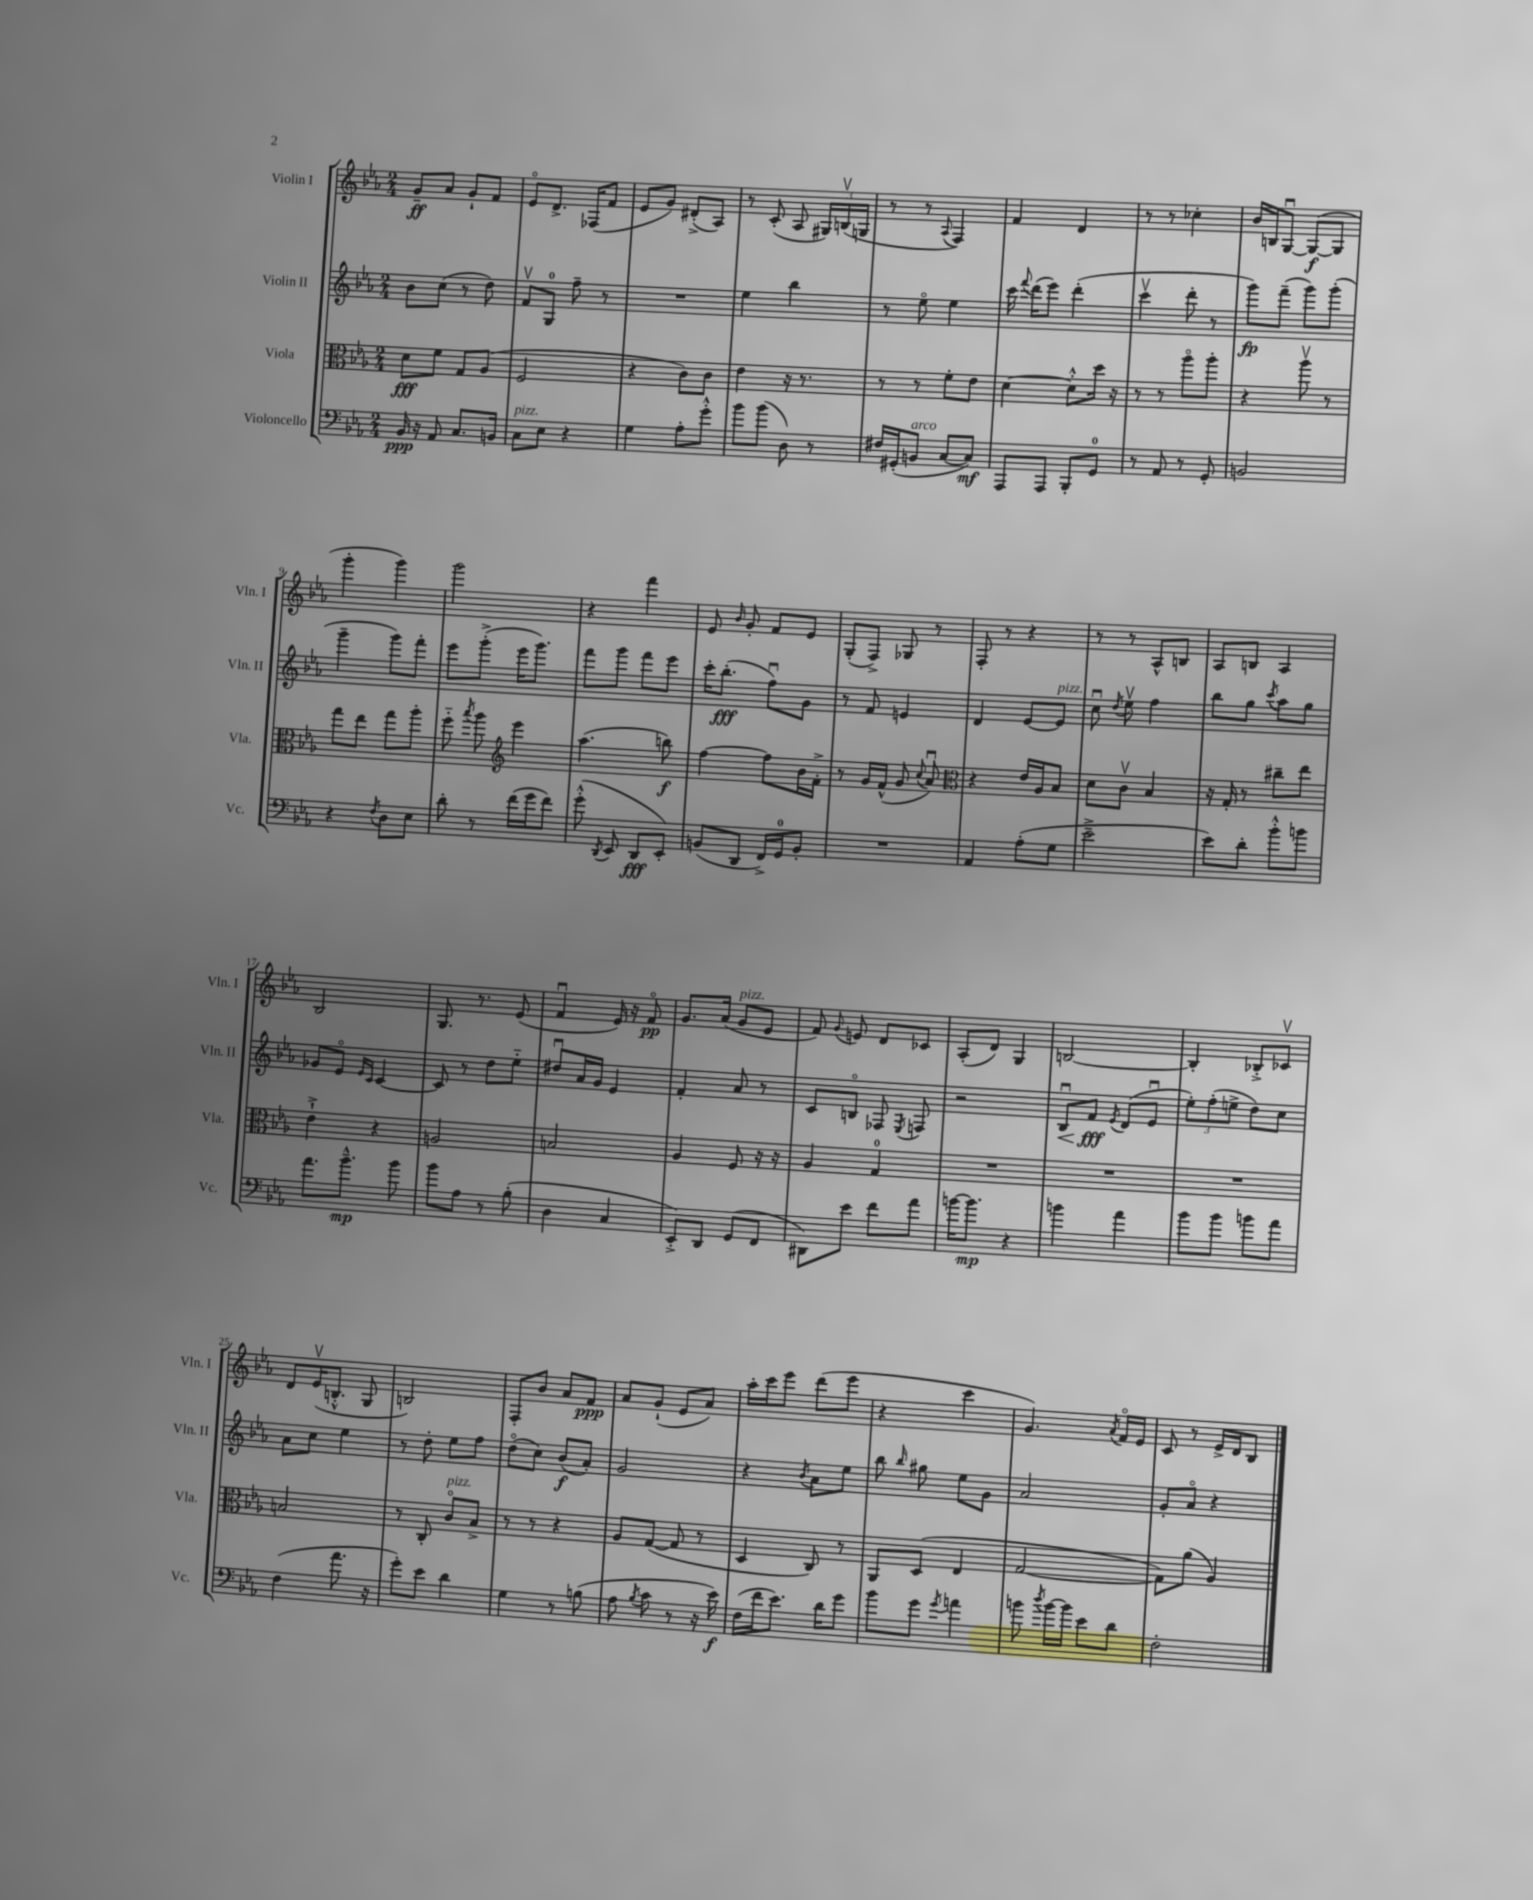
<<
\new StaffGroup <<
\new Staff = "s0" \with { instrumentName = "Violin I" shortInstrumentName = "Vln. I" } {
    \clef treble \key ees \major \numericTimeSignature \time 2/4
    \autoBeamOff g'8[--\ff aes'8] g'8[-! f'8] |
    ees'8[\flageolet d'8.]-> fes16[( f'8] |
    ees'8[ g'8]) dis'8[-.->( aes8]) |
    r8 c'8-.( aes8 \tuplet 3/2 { gis16[) b16\upbow( g16] } |
    r8 r8 \appoggiatura { aes8 } f4) |
    f'4 d'4 |
    r8 r8 ces''4-. |
    bes'16[ b16 g8]~\downbow g8[~\f( g8] |
    g'''4-. g'''4) |
    g'''2 |
    r4 f'''4 |
    ees'8 \grace { bes'16 } g'8-. f'8[ ees'8] |
    g8[-.( f8]->) ges8 r8 |
    f8-. r8 r4 |
    r8 r8 aes8[-^ b8] |
    aes8[ b8] aes4 |
    bes2 |
    g8. r8. ees'8( |
    f'4\downbow ees'16) r16 f'8\flageolet\pp |
    g'8.[ aes'16]( g'8[^\markup { \italic "pizz." } ees'8] |
    f'8) \appoggiatura { g'8 } e'8 d'8[ ces'8] |
    aes8[-.( d'8]) g4 |
    b2~ |
    b4-. bes8[-.-> ces'8]\upbow |
    d'8[ ees'16\upbow( b8.]-.-^ g8 |
    b2) |
    f8[-. bes'8] aes'8[ f'8]\ppp |
    aes'8[ g'8]-!( ees'8[ aes'8]) |
    aes''16[-. c'''16 ees'''8] d'''8[( ees'''8] |
    r4 c'''4 |
    g'4.) \acciaccatura { aes'8 } f'16[\flageolet ees'16] |
    c'8 r8 ees'16[-> d'16 bes8] \bar "|." |
}
\new Staff = "s1" \with { instrumentName = "Violin II" shortInstrumentName = "Vln. II" } {
    \clef treble \key ees \major \numericTimeSignature \time 2/4
    \autoBeamOff bes'8[ c''8]( r8 d''8) |
    f'8[\upbow g8]-0 f''8-- r8 |
    R2 |
    ees''4 bes''4 |
    r8 ees''8\flageolet ees''4 |
    c'''16 \appoggiatura { f'''8 } d'''16[( ees'''8]) d'''4-.( |
    c'''4\upbow d'''8-. r8 |
    g'''8[\fp) f'''8]--( g'''8[) g'''8]-.( |
    g'''4-- g'''8[) f'''8]-. |
    ees'''8[ g'''8]-.->( ees'''16[ g'''8.]) |
    f'''8[ g'''8] f'''8[ ees'''8] |
    c'''16[-. bes''8.]-.\fff( f''8[\downbow) g'8] |
    r8 f'8 e'4 |
    d'4 ees'8[~ ees'8]^\markup { \italic "pizz." } |
    c''8\downbow \acciaccatura { d''8 } ees''8\upbow f''4 |
    bes''8[ g''8] \acciaccatura { c'''8 } aes''8[ g''8] |
    ges'8[ ees'8]\flageolet \grace { ees'16[ c'16] } c'4~ |
    c'8 r8 d''8[ ees''8]-_ |
    dis''8[\downbow aes'16 g'16] ees'4 |
    f'4-. aes'8 r8 |
    c'8[ b8]\flageolet fes8 \acciaccatura { ees8 } f8 |
    r2 |
    bes8[\downbow\< f'8]\fff\! \acciaccatura { ees'8 } d'8[( ees'8]\downbow |
    \tuplet 3/2 { ees''8[-.) f''8-.( e''8]-> } d''8[) c''8] |
    aes'8[ c''8] ees''4 |
    r8 d''8-. ees''8[ f''8] |
    d''8[\flageolet( c''8]) bes'8[\f( aes'8]-.) |
    g'2 |
    r4 \acciaccatura { bes'8 } aes'8[ ees''8] |
    bes''8 \grace { bes''16 } gis''8 ees''8[ g'8] |
    aes'2 |
    g'8[-. aes'8]\flageolet r4 \bar "|." |
}
\new Staff = "s2" \with { instrumentName = "Viola" shortInstrumentName = "Vla." } {
    \clef alto \key ees \major \numericTimeSignature \time 2/4
    \autoBeamOff d'8[\fff f'8] g8[ aes8]( |
    f2 |
    r4 c'8[) c'8] |
    ees'4 r16 r8. |
    r8 r8 f'8[-. ees'8] |
    d'4~ d'8[-.-^ d''16] r16 |
    r8 r8 aes''8[\flageolet aes''8]-. |
    r4 aes''8\upbow r8 |
    g''8[ ees''8] g''8[ aes''8]-. |
    f''8-_ \acciaccatura { bes''8 } aes''8 \clef treble ees'''4 |
    aes''4.( b''8\f) |
    f''4~ f''8[ bes'16 f'16]-.-> |
    r8 g'16[ f'16]-^( g'8 \appoggiatura { c''8 } aes'8\downbow) |
    \clef alto r4 ees'16[ aes16 bes8] |
    d'8[ c'8]\upbow bes4 |
    r16 g16-. r8 cis''8[-- ees''8] |
    ees'4-!-> r4 |
    a2 |
    b2 |
    aes4 f8 r16 r16 |
    aes4 g4-0 |
    R2 |
    R2 |
    R2 |
    b2 |
    r8 c8-. c'8[\flageolet^\markup { \italic "pizz." } bes8]-> |
    r8 r8 r4 |
    aes8[ g8]~( g8 r8 |
    d4 c8) r8 |
    aes,8[ d8]( ees4 |
    g2~ |
    g8[) aes'8]( aes4) \bar "|." |
}
\new Staff = "s3" \with { instrumentName = "Violoncello" shortInstrumentName = "Vc." } {
    \clef bass \key ees \major \numericTimeSignature \time 2/4
    \autoBeamOff bes,16\ppp r16 aes,8 c8.[ b,16] |
    c8[^\markup { \italic "pizz." } ees8] r4 |
    g4 aes8[-. g'8]-.-^ |
    bes'8[ bes'8]( d8) r8 |
    fis16[ gis,16-.( b,8]^\markup { \italic "arco" } c8[~ c8]\mf) |
    aes,,8[ aes,,8] bes,,8[-. g,8]-0 |
    r8 aes,8 r8 g,8-. |
    b,2 |
    r4 \acciaccatura { f8 } d8[ ees8] |
    d'8-. r8 f'16[( g'16 f'8]) |
    g'8-.-^( \acciaccatura { d,8 } ees,8 d,8[\fff ees,8]-.) |
    b,8[( d,8] f,16[->) g,16-0 b,8]-. |
    R2 |
    aes,4 aes8[-.( g8] |
    ees'2---> |
    ees'8[) d'8]-. bes'8[-.-^ b'8] |
    aes'8.[ bes'8.]---^\mp bes'8 |
    bes'8[ aes8] r8 bes8-.( |
    d4 c4 |
    ees,8[-.->) d,8] g,8[( f,8] |
    dis,8[) ees'8] f'8[ aes'8] |
    b'16[~ b'8.]\mp r4 |
    b'4 aes'4 |
    bes'8[ bes'8] b'8[ aes'8] |
    f4( aes'8. r16 |
    g'8[-.) ees'8] d'4 |
    g4 r8 b8( |
    aes8 \acciaccatura { bes8 } c'8 r8 r16 ees'16\f) |
    f16[( f'16 ees'8.]) d'16[ g'8] |
    bes'8[ g'8] \acciaccatura { g'8 } a'4 |
    b'8 \acciaccatura { d''8 } b'16[~ b'16] ees'8[ d'8] |
    f2-. \bar "|." |
}
>>
>>
